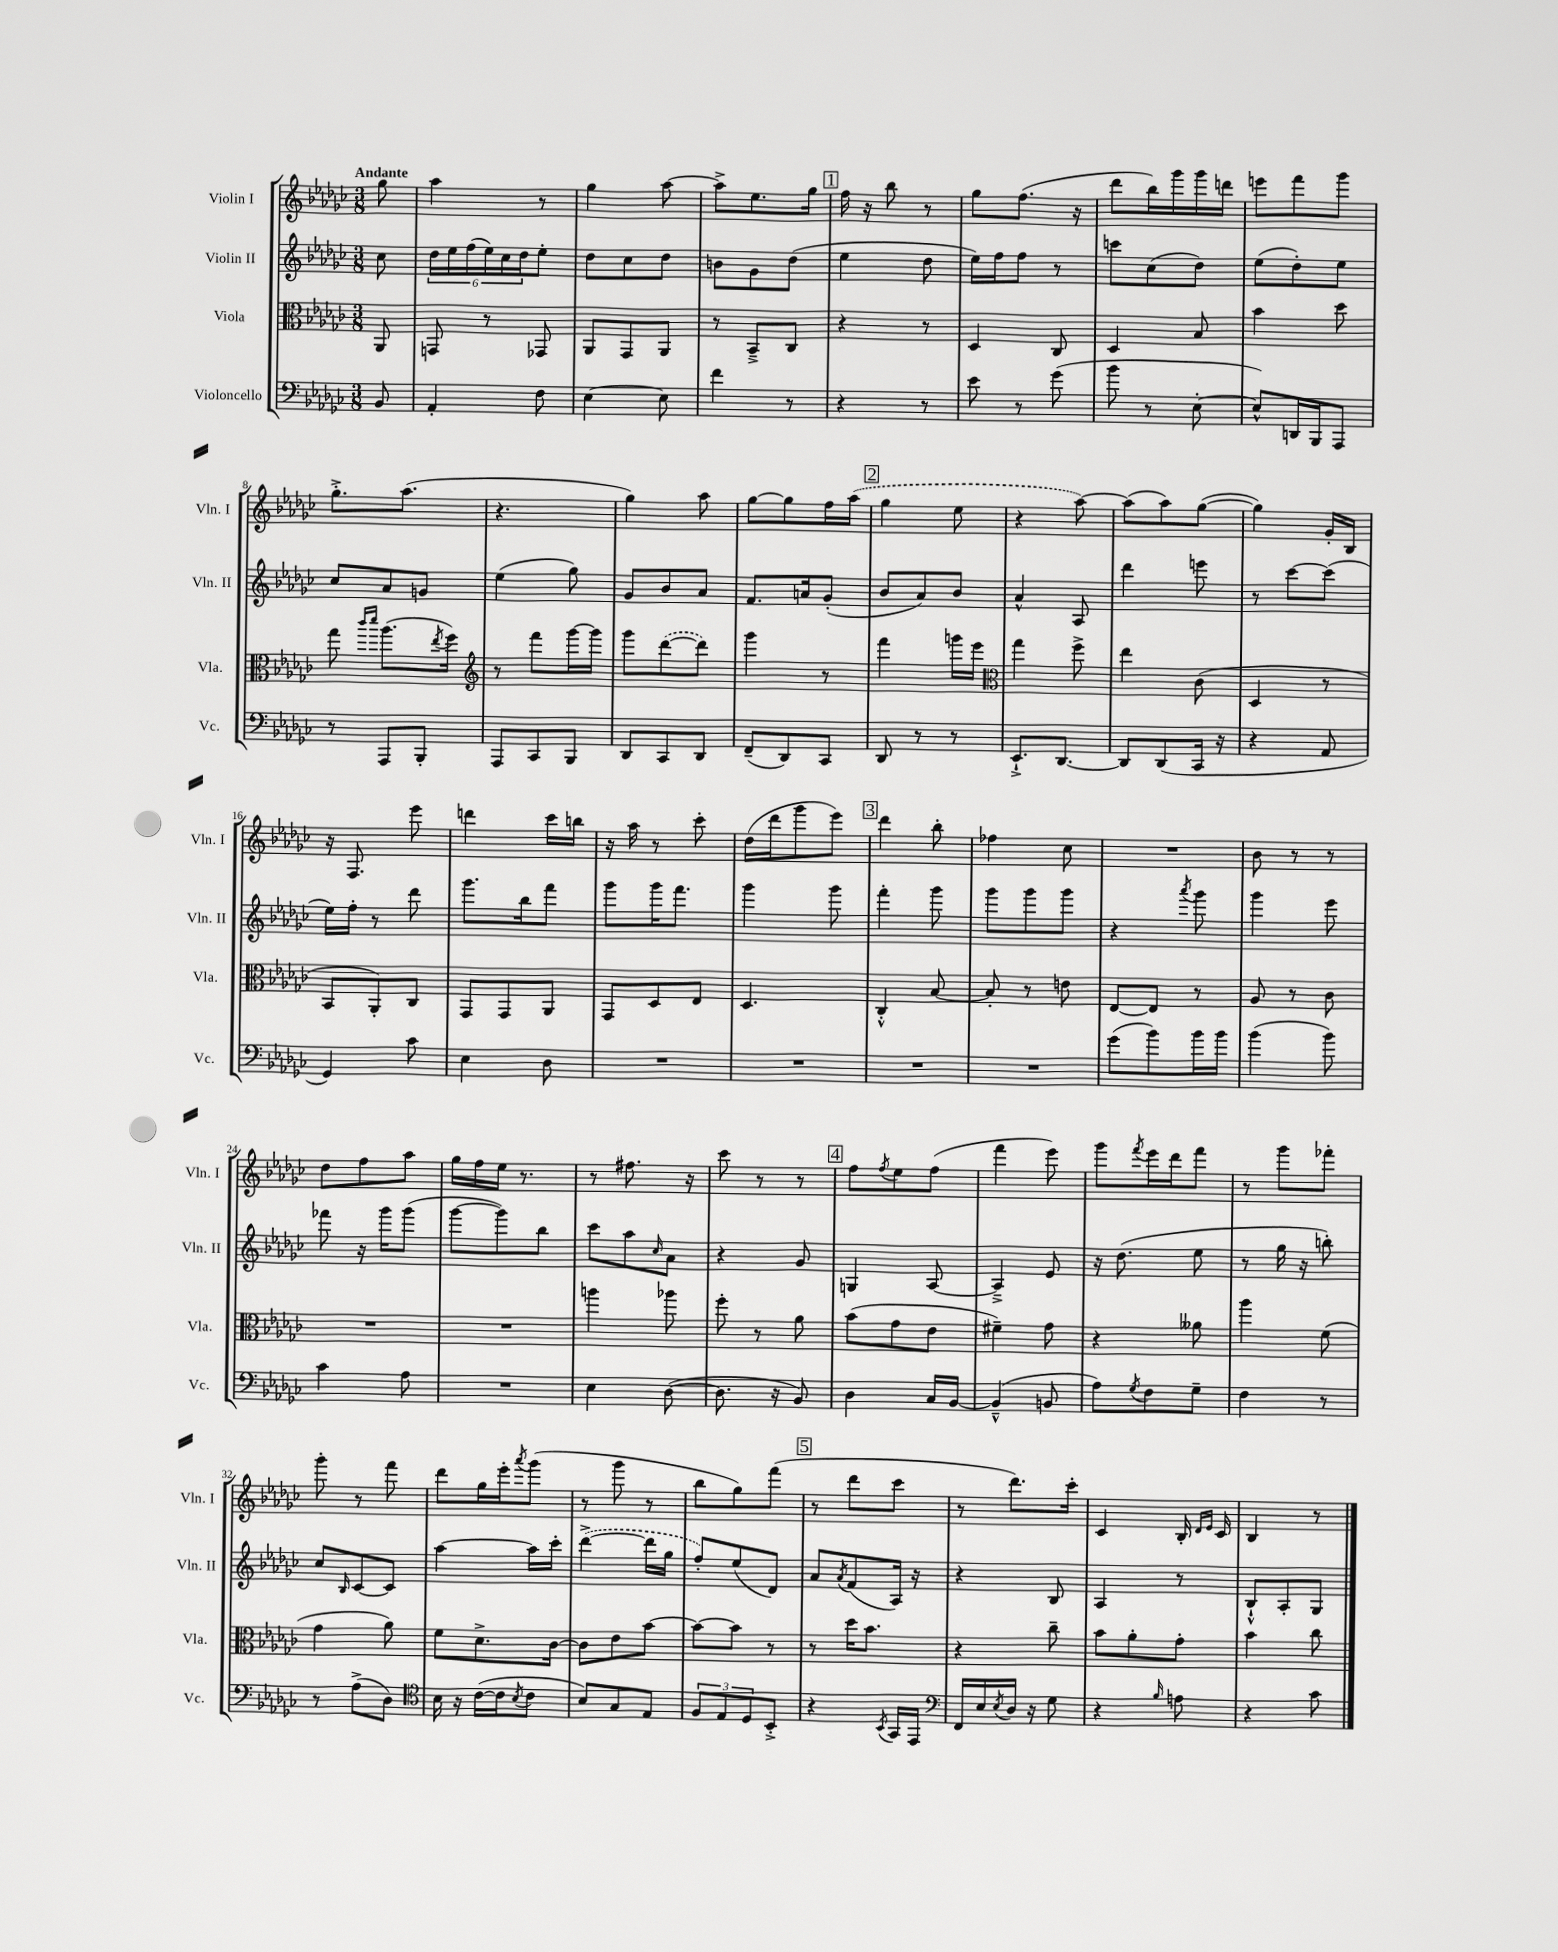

**kern	**kern	**kern	**kern
*part4	*part3	*part2	*part1
*staff4	*staff3	*staff2	*staff1
*I"Violoncello	*I"Viola	*I"Violin II	*I"Violin I
*I'Vc.	*I'Vla.	*I'Vln. II	*I'Vln. I
*clefF4	*clefC3	*clefG2	*clefG2
*k[b-e-a-d-g-c-]	*k[b-e-a-d-g-c-]	*k[b-e-a-d-g-c-]	*k[b-e-a-d-g-c-]
*M3/8	*M3/8	*M3/8	*M3/8
=	=	=	=
!	!	!	!LO:TX:a:B:t=Andante
8BB-/	8AA-/	8cc-\	8gg-\
=1	=1	=1	=1
4AA-'/	8GGn/	24dd-\LL	4aa-\
.	.	24ee-\	.
.	.	(24ff\	.
.	8r	24ee-\)	.
.	.	24cc-\	.
.	.	24dd-\J	.
8F\	8GG-X/	8ee-'\J	8r
=2	=2	=2	=2
[4E-\	8AA-/L	8dd-\L	4gg-\
.	8GG-/	8cc-\	.
8E-\]	8AA-/J	8dd-\J	[8aa-\
=3	=3	=3	=3
4f\	8r	8bn\L	8aa-^\L]
.	8BB-~^/L	8g-\	8.ee-\
8r	8C-/J	(8dd-\J	.
.	.	.	16gg-\Jk
!!LO:REH:place=s1:t=1
=4	=4	=4	=4
4r	4r	4ee-\	16ff\
.	.	.	16r
.	.	.	8bb-\
8r	8r	8dd-\	8r
=5	=5	=5	=5
8e-\	4D-/	16ee-\LL)	8gg-\L
.	.	16ff\J	.
8r	.	8ff\J	(8.ff\J
(8g-\	8C-/	8r	.
.	.	.	16r
=6	=6	=6	=6
8b-\	4D-/	8cccn\L	8ddd-\L
8r	.	(8cc-\	16bb-\L)
.	.	.	16ggg-\
[8E-'\	8B-/	8dd-\J)	16ggg-\
.	.	.	16dddn\JJ
=7	=7	=7	=7
8E-^^/L])	4b-\	(8ee-\L	8eeen\L
16DDn/L	.	8dd-'\)	8fff\
16BBB-/J	.	.	.
8AAA-/J	8dd-\	8ee-\J	8ggg-\J
!!LO:LB:g=z
=8	=8	=8	=8
8r	8gg-\	8cc-/L	8.gg-'^\L
.	16qqccc-/LL	.	.
.	16qqddd-/JJ	.	.
8AAA-/L	(8.aa-\L	8a-/	.
.	.	.	(8.aa-\J
8BBB-'/J	.	8gn/J	.
.	8qee-/	.	.
.	16ff\Jk)	.	.
=9	=9	=9	=9
*	*clefG2	*	*
8AAA-/L	8r	(4ee-\	4.r
8CC-/	8fff\L	.	.
8BBB-/J	[16ggg-\L	8gg-\)	.
.	16ggg-\JJ]	.	.
=10	=10	=10	=10
8DD-/L	8ggg-\L	8g-/L	4gg-\)
8CC-/	([8ddd-\	8b-/	.
8DD-/J	8ddd-\J])	8a-/J	8aa-\
=11	=11	=11	=11
(8FF~/L	4ggg-\	8.f/L	[8gg-\L
8DD-/)	.	.	8gg-\]
.	.	16an/k	.
8CC-/J	8r	(8g-'/J	16ff\L
.	.	.	(16aa-\JJ
!!LO:REH:place=s1:t=2
=12	=12	=12	=12
8DD-/	4fff\	8b-/L	4gg-\
8r	.	8a-/)	.
8r	16gggn\LL	8b-/J	8ee-\
.	16eee-\JJ	.	.
=13	=13	=13	=13
*	*clefC3	*	*
8.EE-`^/L	4gg-\	4a-^^/	4r
[8.DD-/J	.	.	.
.	8ff^\	8A-/	[8aa-\)
=14	=14	=14	=14
8DD-/L]	4ee-\	4ddd-\	(8aa-\L]
(8DD-/	.	.	8aa-\)
16CC-/Jk	(8c-\	8eeen\	([8gg-\J
16r	.	.	.
=15	=15	=15	=15
4r	4D-/	8r	4gg-\])
.	.	[8ccc-\L	.
8AA-/	8r	(8ccc-\J]	16g-'/LL
.	.	.	16B-/JJ
!!LO:LB:g=z
=16	=16	=16	=16
4GG-/)	8BB-/L	16ee-\LL)	16r
.	.	16ff'\JJ	8.F/
.	8AA-'/)	8r	.
8c-\	8C-/J	8ddd-\	8eee-\
=17	=17	=17	=17
4E-\	8GG-/L	8.ggg-\L	4dddn\
.	8GG-/	.	.
.	.	16bb-\k	.
8D-\	8AA-/J	8fff\J	16ccc-\LL
.	.	.	16bbn\JJ
=18	=18	=18	=18
4.r	8GG-/L	8ggg-\L	16r
.	.	.	16aa-\
.	8D-/	16ggg-\K	8r
.	.	8.fff\J	.
.	8E-/J	.	8ccc-'\
=19	=19	=19	=19
4.r	4.D-/	4ggg-\	(16dd-\LL
.	.	.	16ddd-\J
.	.	.	8ggg-\
.	.	8ggg-\	8eee-\J)
!!LO:REH:place=s1:t=3
=20	=20	=20	=20
4.r	4C-'^^/	4fff'\	4ddd-\
.	[8B-/	8ggg-\	8bb-'\
=21	=21	=21	=21
4.r	8B-'/]	8ggg-\L	4ff-X\
.	8r	8ggg-\	.
.	8en\	8ggg-\J	8cc-\
=22	=22	=22	=22
(8g-\L	[8E-/L	4r	4.r
8b-\)	8E-/J]	.	.
.	.	8qaaa-/	.
16b-\L	8r	8ggg-\	.
16b-\JJ	.	.	.
=23	=23	=23	=23
(4b-\	8A-/	4ggg-\	8b-\
.	8r	.	8r
8b-\)	8c-\	8eee-\	8r
!!LO:LB:g=z
=24	=24	=24	=24
4c-\	4.r	8fff-X\	8dd-\L
.	.	16r	8ff\
.	.	16ggg-\KL	.
8A-\	.	(8ggg-\J	8aa-\J
=25	=25	=25	=25
4.r	4.r	[8ggg-\L	16gg-\LL
.	.	.	16ff\
.	.	8ggg-\])	16ee-\JJ
.	.	.	8.r
.	.	8bb-\J	.
=26	=26	=26	=26
4E-\	4aan\	8ccc-\L	8r
.	.	8aa-\	8.ff#X\
.	.	16qqcc-/	.
([8D-\	8aa-X\	8a-\J	.
.	.	.	16r
=27	=27	=27	=27
8.D-\]	8ff'\	4r	8ccc-\
.	8r	.	8r
16r	.	.	.
8BB-/)	8a-\	8g-/	8r
!!LO:REH:place=s1:t=4
=28	=28	=28	=28
4D-\	(8b-\L	4Gn/	8ff\L
.	.	.	8qff/
.	8g-\	.	8ee-\
16C-/LL	8e-\J	[8A-/	(8ff\J
[16BB-/JJ	.	.	.
=29	=29	=29	=29
(4BB-~^^/]	4f#X~\)	4A-~^/]	4fff\
8BBn/	8g-\	8e-/	8eee-\)
=30	=30	=30	=30
8A-\L)	4r	16r	8ggg-\L
.	.	(8.dd-\	.
8qG-/	.	.	8qfff/
8F\	.	.	16eee-\L
.	.	.	16ddd-\J
8G-~\J	8a--X\	8ee-\	8fff\J
=31	=31	=31	=31
4F\	4aa-\	8r	8r
.	.	16gg-\	8ggg-\L
.	.	16r	.
8r	(8f\	8bbn'\)	8fff-X'\J
!!LO:LB:g=z
=32	=32	=32	=32
8r	4g-\	8cc-/L	8ggg-'\
.	.	16qqB-/	.
(8A-^\L	.	[8c-/	8r
8D-\J)	8a-\)	8c-/J]	8fff\
=33	=33	=33	=33
*clefC4	*	*	*
16B-\	8f\L	[4aa-\	8ddd-\L
16r	.	.	.
([16c-\LL	8.d-^\	.	16gg-\L
16c-\J]	.	.	16eee-'\J
8qB-/	.	.	8qaaa-/
8c-\J	.	16aa-\LL]	(8ggg-\J
.	[16c-\Jk	16ccc-'\JJ	.
=34	=34	=34	=34
8B-/L)	8c-\L]	([4ddd-^\	8r
8G-/	8e-\	.	8ggg-\
8E-/J	[8b-\J	16ddd-\LL]	8r
.	.	16gg-\JJ	.
=35	=35	=35	=35
12F/L	8b-\L_	8ff'/L)	8bb-\L
12E-/	.	.	.
.	8b-\J]	(8ee-/	8gg-\)
12D-/	.	.	.
8BB-'^/J	8r	8d-/J)	(8fff\J
!!LO:REH:place=s1:t=5
=36	=36	=36	=36
4r	8r	8a-/L	8r
.	.	8qa-/	.
.	16dd-\KL	(8f/	8ddd-\L
.	8.b-\J	.	.
8qBB-/	.	.	.
16GG-/LL	.	16A-/Jk)	8ccc-\J
16EE-/JJ	.	16r	.
=37	=37	=37	=37
*clefF4	*	*	*
16FF/LL	4r	4r	8r
16E-/	.	.	.
8qE-/	.	.	.
16D-/JJ	.	.	8.ddd-\L)
16r	.	.	.
8G-\	8cc-~\	8B-/	.
.	.	.	16ccc-'\Jk
=38	=38	=38	=38
4r	8b-\L	4A-/	4c-/
.	8a-'\	.	.
16qqB-/	.	.	.
8An\	8g-'\J	8r	16B-'/
.	.	.	16qqd-/LL
.	.	.	16qqe-/JJ
.	.	.	16c-/
=39	=39	=39	=39
4r	4b-\	8B-`^^/L	4B-/
.	.	8A-'/	.
8c-\	8cc-\	8G-/J	8r
==	==	==	==
*-	*-	*-	*-
